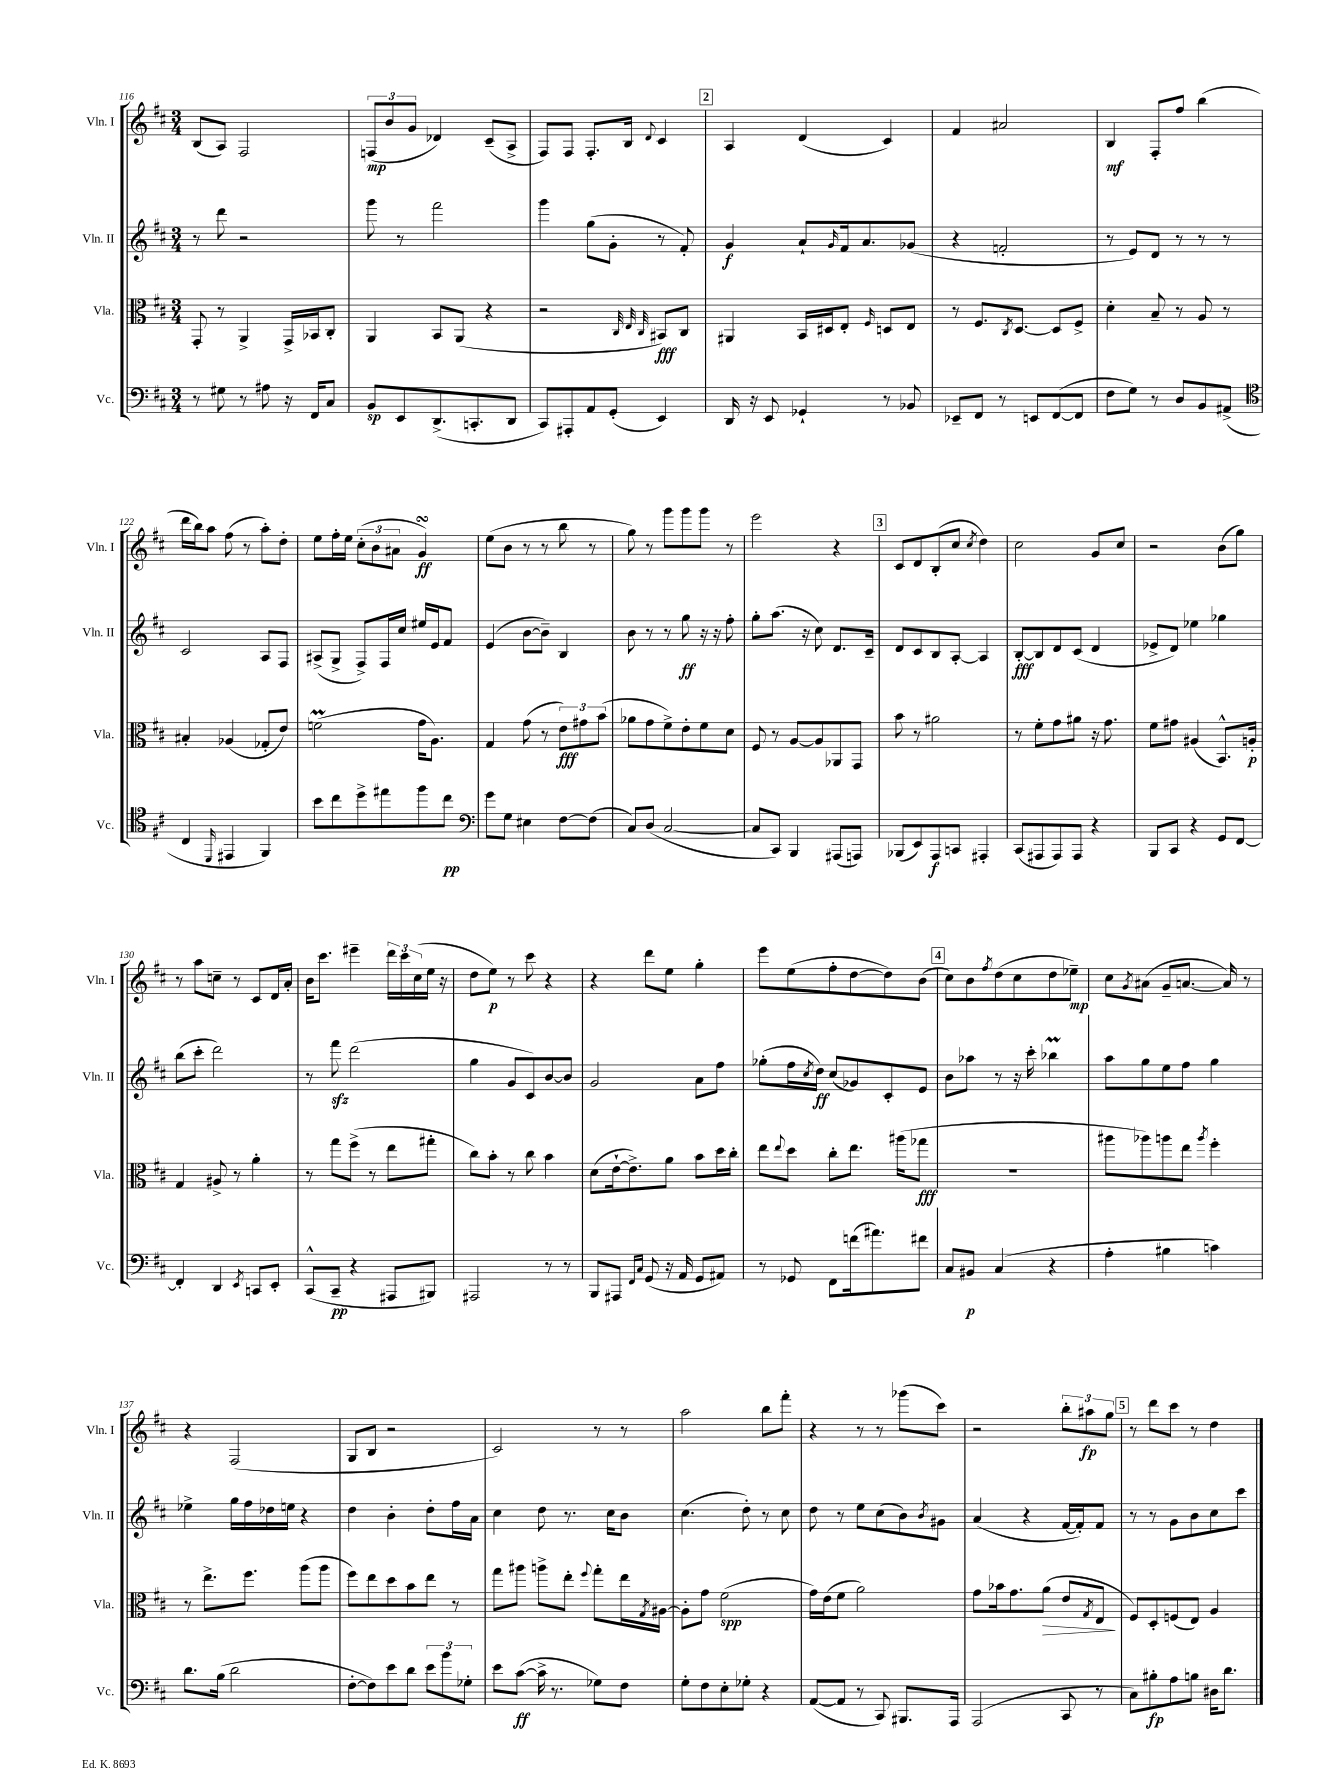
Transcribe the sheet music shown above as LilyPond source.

<<
\new StaffGroup <<
\new Staff = "s0" \with { instrumentName = "Vln. I" shortInstrumentName = "Vln. I" } {
    \clef treble \key d \major \numericTimeSignature \time 3/4
    b8( a8) fis2 |
    \tuplet 3/2 { f8\mp( b'8 g'8 } des'4) cis'8--( a8-> |
    fis8) fis8 fis8.-. b16 \appoggiatura { d'8 } cis'4 |
    \mark \markup { \box "2" } a4 d'4( cis'4) |
    fis'4 ais'2 |
    b4\mf fis8-. fis''8 b''4( |
    d'''16 b''16) a''8 fis''8( r8 a''8-.) d''8-. |
    e''8 fis''16-. e''16 \tuplet 3/2 { cis''8-.( b'8 ais'8 } g'4\turn\ff) |
    e''8( b'8 r8 r8 b''8 r8 |
    g''8) r8 g'''8 g'''8 g'''8 r8 |
    e'''2 r4 |
    \mark \markup { \box "3" } cis'8 d'8 b8-.( cis''8 \acciaccatura { cis''8 } d''4) |
    cis''2 g'8 cis''8 |
    r2 b'8( g''8) |
    r8 a''8 c''8-- r8 cis'8 d'16 a'16-. |
    b'16 cis'''8. eis'''4-- \tuplet 3/2 { d'''16 cis'''16 cis''16( } e''16 r16 |
    d''8 e''8\p) r8 cis'''8 r4 |
    r4 d'''8 e''8 g''4-. |
    e'''8 e''8( fis''8-. d''8~ d''8) b'8( |
    \mark \markup { \box "4" } cis''8) b'8 \acciaccatura { fis''8 } d''8( cis''8 d''8 ees''8--\mp) |
    cis''8 \acciaccatura { g'8 } ais'8( g'8-- a'8.~ a'16) r8 |
    r4 fis2( |
    g8 b8 r2 |
    cis'2) r8 r8 |
    a''2 b''8 fis'''8-. |
    r4 r8 r8 ges'''8( cis'''8) |
    r2 \tuplet 3/2 { b''8-. ais''8\fp g''8 } |
    \mark \markup { \box "5" } r8 d'''8 cis'''8 r8 d''4 \bar "|." |
}
\new Staff = "s1" \with { instrumentName = "Vln. II" shortInstrumentName = "Vln. II" } {
    \clef treble \key d \major \numericTimeSignature \time 3/4
    r8 d'''8 r2 |
    g'''8 r8 fis'''2 |
    g'''4 g''8( g'8-. r8 fis'8-.) |
    \mark \markup { \box "2" } g'4\f a'8-! \grace { g'16 } fis'16 a'8. ges'8( |
    r4 f'2-. |
    r8 e'8) d'8 r8 r8 r8 |
    cis'2 a8 fis8 |
    ais8->( g8-> fis8->) fis16 cis''16 eis''16 e'16 fis'8 |
    e'4( b'8~ b'8--) b4 |
    b'8 r8 r8 g''8\ff r16 r16 fis''8-. |
    g''8-. a''8.( r16 cis''8) d'8. cis'16-- |
    \mark \markup { \box "3" } d'8 cis'8 b8 a8~-. a4 |
    b8~-.\fff b8 d'8 cis'8( d'4 |
    ees'8-> d'8) ees''4 ges''4 |
    b''8( cis'''8-. d'''2) |
    r8 fis'''8\sfz d'''2( |
    g''4 g'8 cis'8) b'8~ b'8 |
    g'2 a'8 fis''8 |
    ges''8-.( fis''16 \acciaccatura { cis''8 } d''16\ff) cis''8( ges'8) cis'8-. e'8 |
    \mark \markup { \box "4" } b'8 aes''8 r8 r16 cis'''16-. bes''4\prall |
    a''8 g''8 e''8 fis''8 g''4 |
    ees''4-> g''16 fis''16 des''16 e''16 r4 |
    d''4 b'4-. d''8-. fis''16 a'16 |
    cis''4 d''8 r8. cis''16 b'8 |
    cis''4.( d''8-.) r8 cis''8 |
    d''8 r8 e''8 cis''8( b'8) \acciaccatura { b'8 } gis'8 |
    a'4( r4 fis'16~ fis'16-.) fis'8 |
    \mark \markup { \box "5" } r8 r8 g'8 b'8 cis''8 cis'''8 \bar "|." |
}
\new Staff = "s2" \with { instrumentName = "Vla." shortInstrumentName = "Vla." } {
    \clef alto \key d \major \numericTimeSignature \time 3/4
    g,8-. r8 a,4-> g,16-> bes,16 cis8-. |
    a,4 b,8 a,8( r4 |
    r2 \grace { cis32 e32 cis32 } bis,8\fff) cis8 |
    \mark \markup { \box "2" } ais,4 b,16 dis16 e8-. \grace { fis16 } d8 e8 |
    r8 fis8. \acciaccatura { cis8 } d8.~ d8 fis8-> |
    d'4-. b8-- r8 a8 r8 |
    bis4-. aes4( ges8-. e'8) |
    f'2\prall( g'16 a8.) |
    g4 g'8( r8 \tuplet 3/2 { e'8\fff) gis'8 b'8( } |
    aes'8 g'8 fis'8->) e'8-. fis'8 d'8 |
    fis8 r8 a8~ a8 aes,8 g,8 |
    \mark \markup { \box "3" } b'8 r8 ais'2 |
    r8 fis'8-. g'8 ais'8 r16 g'8. |
    fis'8 gis'8 ais4( b,8.-^) a16-.\p |
    g4 ais8-> r8 a'4-. |
    r8 g''8 fis''8->( r8 e''8 gis''8-. |
    cis''8) b'8-. r8 cis''8 b'4 |
    d'8( e'16~-! e'8.->) a'8 b'8 d''16 cis''16-. |
    e''8 \appoggiatura { e''8 } d''8 cis''8-. e''8. ais''16( ges''8\fff |
    \mark \markup { \box "4" } R2. |
    ais''8 aes''8) a''8 e''8 \acciaccatura { a''8 } fis''4-. |
    r8 e''8.-> fis''8. a''8( a''8 |
    fis''8) e''8 d''8 b'8 e''8 r8 |
    g''8 ais''8 a''8-> e''8-. \appoggiatura { fis''8 } g''8-. e''16 \acciaccatura { g8 } ais16~ |
    ais8-. g'8 fis'2\spp( |
    g'16) e'16( fis'8 a'2) |
    g'8 bes'16 g'8. a'8\>( e'8 \acciaccatura { g8 } e8\! |
    \mark \markup { \box "5" } fis8) d8-. f8( e8) a4 \bar "|." |
}
\new Staff = "s3" \with { instrumentName = "Vc." shortInstrumentName = "Vc." } {
    \clef bass \key d \major \numericTimeSignature \time 3/4
    r8 gis8 r8 ais8 r16 fis,16 cis8 |
    b,8\sp e,8 d,8.->( c,8.-. d,8 |
    cis,8) ais,,8-. a,8 g,8-.( e,4) |
    \mark \markup { \box "2" } d,16 r16 e,8 ges,4-! r8 bes,8 |
    ees,8-- fis,8 r8 e,8 fis,8~( fis,8 |
    fis8 g8) r8 d8 b,8 ais,8->( |
    \clef tenor cis4 \grace { d,16 } eis,4 fis,4) |
    b'8 cis''8 d''8-> eis''8 fis''8 cis''8\pp |
    \clef bass g'8 g8 eis4 fis8~ fis8( |
    cis8) d8( cis2~ |
    cis8 cis,8) b,,4 ais,,8( a,,8) |
    \mark \markup { \box "3" } bes,,8( e,8) a,,8\f c,8 ais,,4-. |
    cis,8( ais,,8 ais,,8) ais,,8 r4 |
    b,,8 cis,8 r4 g,8 fis,8~ |
    fis,4-. d,4 \acciaccatura { e,8 } c,8 e,8-. |
    cis,8-^( cis,8--\pp r4 ais,,8 bis,,8) |
    ais,,2 r8 r8 |
    b,,8 ais,,8 \grace { fis,16 cis16 } g,8( r16 a,16 g,8 ais,8) |
    r8 ges,8 fis,8 f'16( ais'8.) fis'8 |
    \mark \markup { \box "4" } cis8 bis,8\p cis4( r4 |
    a4-. bis4 c'4) |
    d'8. b16( d'2 |
    fis8~-. fis8) e'8 d'8 \tuplet 3/2 { e'8 b'8 ges8-. } |
    e'8 cis'8~\ff( cis'16-> r8. ges8) fis8 |
    g8-. fis8 e8-. ges8-. r4 |
    a,8~( a,8 r8 cis,8) bis,,8. a,,16 |
    a,,2( cis,8 r8 |
    \mark \markup { \box "5" } cis8) bis8-.\fp a8 b8 dis16 d'8. \bar "|." |
}
>>
>>
\layout { \context { \Score currentBarNumber = #116 } }
